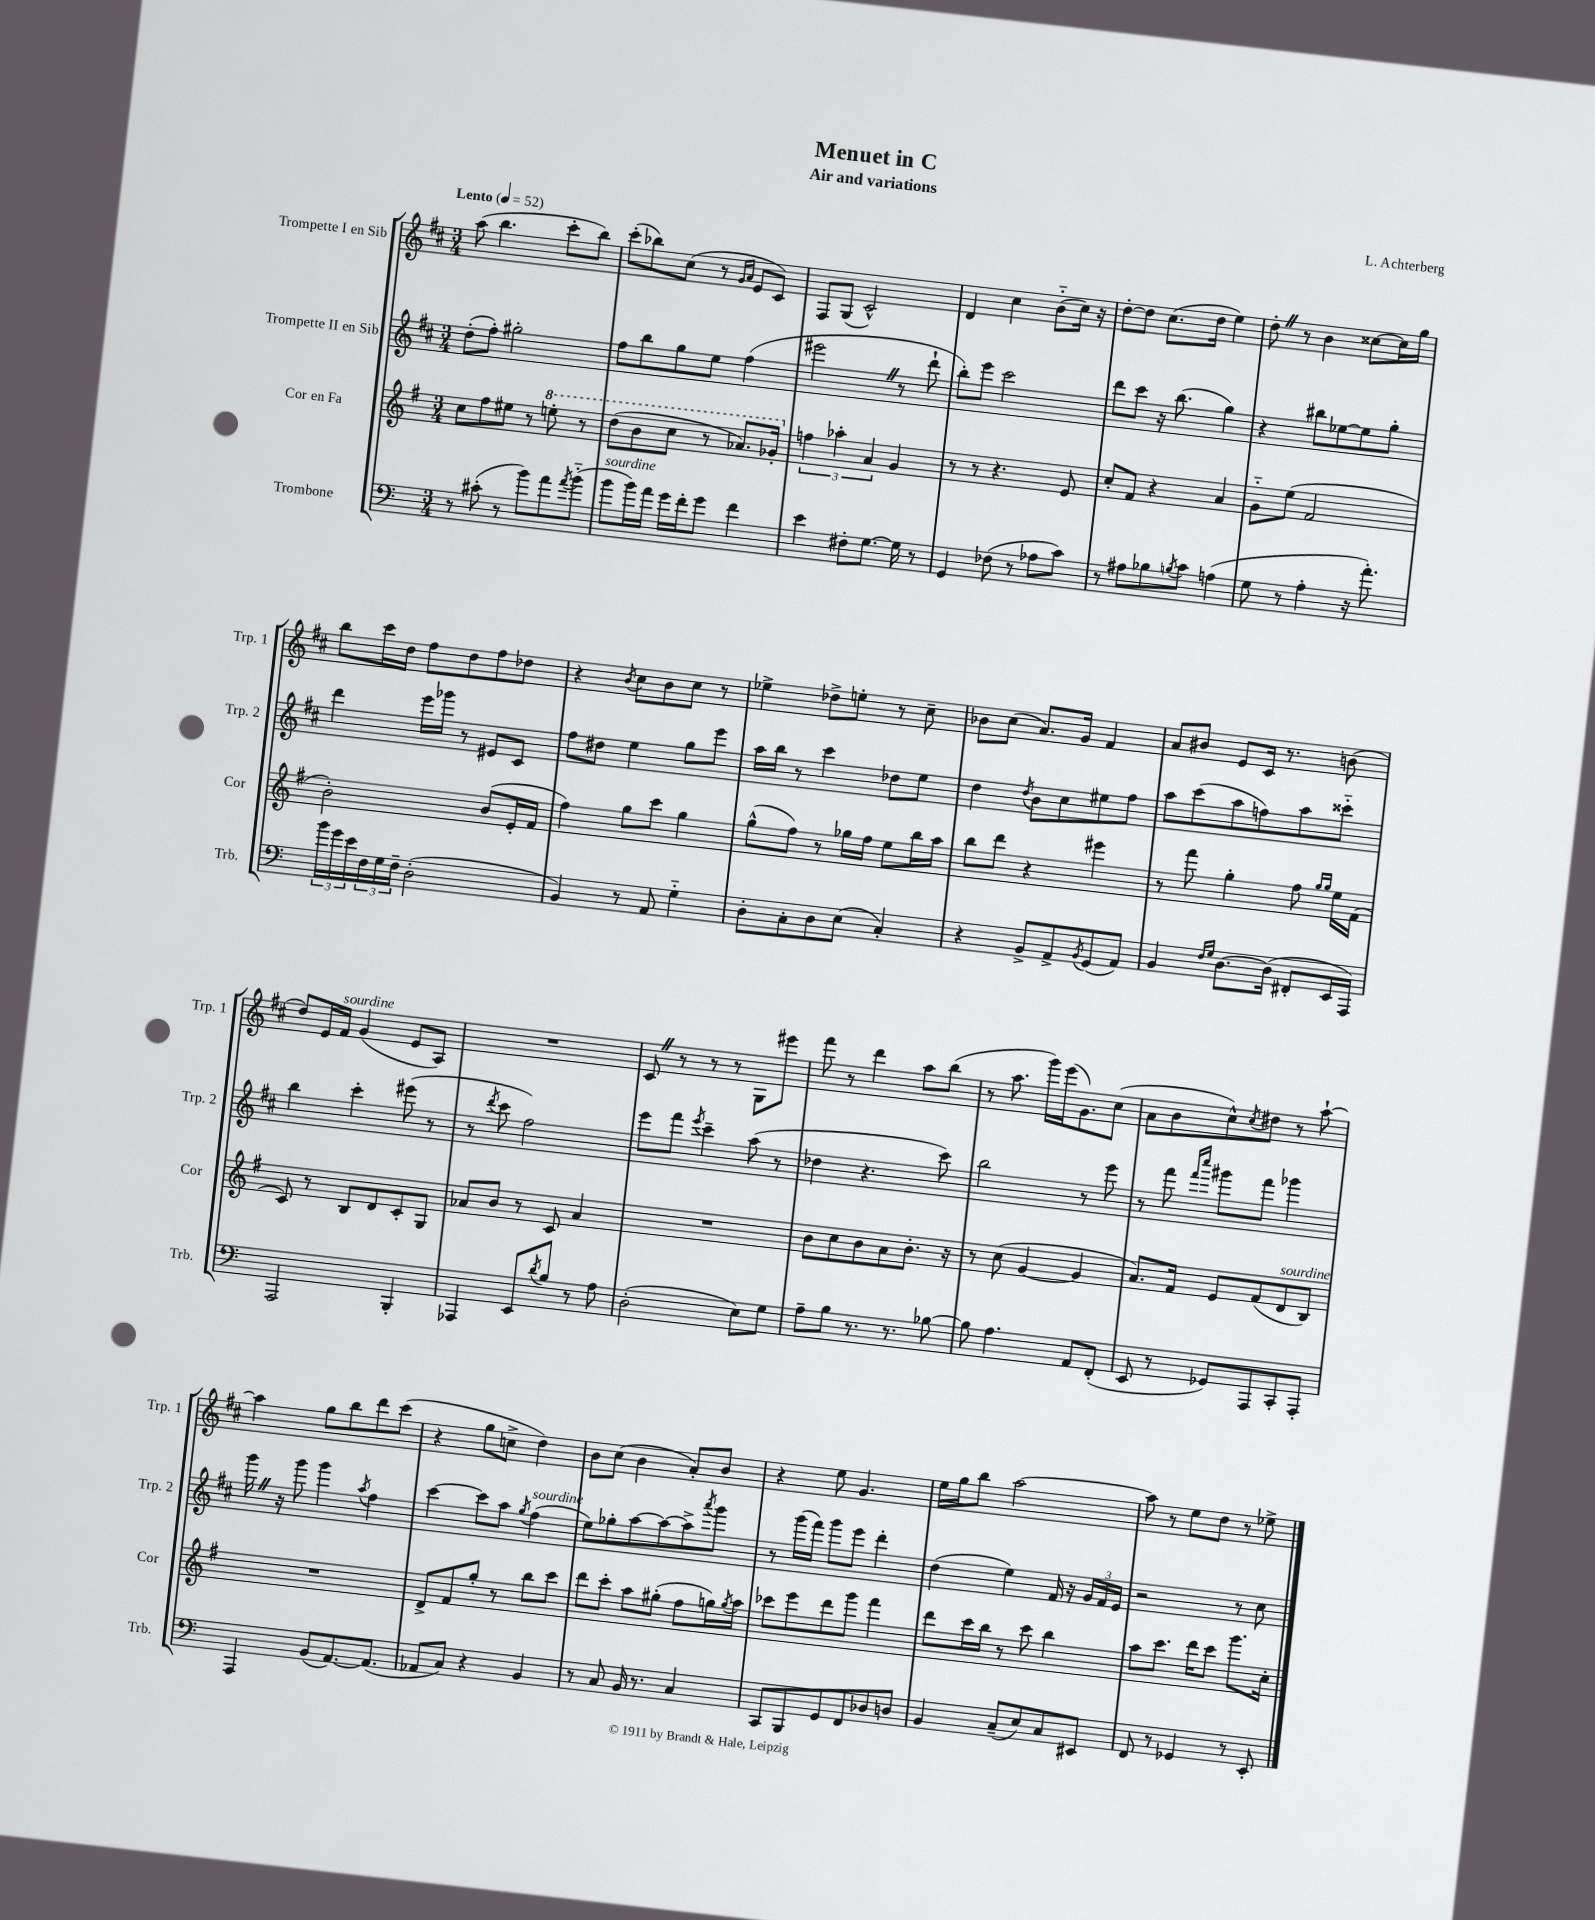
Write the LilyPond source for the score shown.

\header { title = "Menuet in C" composer = "L. Achterberg" subtitle = "Air and variations" }
<<
\new StaffGroup <<
\new Staff = "s0" \with { instrumentName = "Trompette I en Sib" shortInstrumentName = "Trp. 1" } {
    \clef treble \key d \major \numericTimeSignature \time 3/4 \tempo "Lento" 4 = 52
    a''8( b''4. cis'''8-. b''8) |
    cis'''8-.( bes''8) cis''8( r8 \grace { g'16 a'16 } e'8 cis'8) |
    fis8 g8( cis'2-^) |
    d'4 cis''4 b'8-_( cis''16) r16 |
    d''8~-. d''8 cis''8.( d''16 e''4) |
    d''8-. \once \override BreathingSign.text = \markup { \musicglyph "scripts.caesura.straight" } \breathe r8 b'4 cisis''8~ cisis''16 g''16 |
    b''8 cis'''16 d''16 fis''8 d''8 fis''8 des''8 |
    r4 \acciaccatura { b'8 } cis''8 b'8 cis''8 r8 |
    ees''4-> des''8-> e''8-. r8 cis''8-- |
    bes'8 cis''8( a'8.) g'16 fis'4 |
    a'8 bis'8 e'8 cis'16 r8. b'8( |
    d''8) e'16 fis'16^\markup { \italic "sourdine" } g'4( e'8 a8) |
    R2. |
    cis'8 \once \override BreathingSign.text = \markup { \musicglyph "scripts.caesura.straight" } \breathe r8 r8 r8 g8 eis'''8 |
    fis'''8 r8 d'''4 a''8 b''8( |
    r8 a''8. g'''16) e'''16( g'8.) cis''8( |
    a'8 b'8 cis''8-^) \acciaccatura { cis''8 } dis''8 r8 a''8~-! |
    a''4 g''8 b''8 d'''8 cis'''8( |
    r4 g''8 c''8-> d''4) |
    b'8 cis''8( b'4 a'8-.) b'8 |
    r4 e''8 g'4. |
    e''16 g''16 b''8 a''2~ |
    a''8 r8 e''8 d''8 r8 ees''8-> \bar "|." |
}
\new Staff = "s1" \with { instrumentName = "Trompette II en Sib" shortInstrumentName = "Trp. 2" } {
    \clef treble \key d \major \numericTimeSignature \time 3/4
    d''8-.( fis''8-.) gis''2-. |
    fis''8 b''8 g''8 e''8 fis''4( |
    eis'''2 \once \override BreathingSign.text = \markup { \musicglyph "scripts.caesura.straight" } \breathe r8 d'''8-! |
    b''8-.) e'''8 cis'''2 |
    d'''8 cis'''8 r16 b''8.( g''4) |
    r4 bis''8 ees''8~ ees''8 g''8-. |
    d'''4 e'''16 ges'''16 r8 eis'8 cis'8 |
    fis''8 dis''8 e''4 g''8 e'''8 |
    a''16 b''16 r8 cis'''4 des''8 e''8 |
    d''4 \acciaccatura { d''8 } b'8 cis''8 eis''8 fis''8 |
    a''8 cis'''8( a''8 f''8) a''8 cisis'''8-_ |
    b''4 cis'''4-. eis'''8( r8 |
    r8 \acciaccatura { d'''8 } cis'''8 fis''2) |
    e'''8 fis'''8 \acciaccatura { e'''8 } cis'''4-- a''8( r8 |
    des''4 r4. cis'''8) |
    b''2 r8 e'''8 |
    r8 fis'''8 \grace { fis'''16 cis''''16 } gis'''8 fis'''8 ges'''4 |
    g'''16 \once \override BreathingSign.text = \markup { \musicglyph "scripts.caesura.straight" } \breathe r16 g'''8 g'''4 \acciaccatura { a''8 } fis''4 |
    cis'''4~ cis'''8 a''8 \acciaccatura { g''8 } fis''4^\markup { \italic "sourdine" }( |
    e''8) ges''8-. a''8~ a''8~ a''8-> \acciaccatura { a'''8 } g'''8 |
    r8 g'''16( fis'''16) g'''8 e'''8 d'''4-. |
    d''4( e''4) fis'16 r16 \tuplet 3/2 { g'16 fis'16 e'16 } |
    r2 r8 cis''8 \bar "|." |
}
\new Staff = "s2" \with { instrumentName = "Cor en Fa" shortInstrumentName = "Cor" } {
    \clef treble \key g \major \numericTimeSignature \time 3/4
    c''8 fis''8 eis''8 r8 \ottava #1 e'''!8-. r8 |
    d'''8( b''8 c'''8 r8 aes''8.) ges''16-. \ottava #0 |
    \tuplet 3/2 { f''4 aes''4-. a'4 } g'4 |
    r8 r8 r4. e'8 |
    c''8-. fis'8 r4 a'4 |
    g'8-_ e''8( fis'2 |
    b'2-.) b'8( e'16-. fis'16 |
    fis''4) g''8 c'''8 g''4 |
    g''8-^( fis''8) r8 ges''16 fis''16 e''8 b''16 a''16 |
    b''8 d'''8 r4 eis'''4 |
    r8 fis'''8 g''4-. fis''8 \grace { g''16 g''16 } e''16 fis'16( |
    c'8) r8 b8 d'8 c'8-. g8 |
    aes'8 b'8 r8 c'8 aes'4 |
    R2. |
    b'8 c''8 b'8 a'8 b'8.-. r16 |
    r8 c''8( g'4~ g'4 |
    a'8.) fis'16 e'8 fis'8( d'8^\markup { \italic "sourdine" } b8) |
    R2. |
    d'8-> fis'8 g''8-. r8 b''8 c'''8 |
    d'''8 c'''8-. a''8 gis''8-.( fis''8 g''16) \acciaccatura { g''8 } a''16 |
    ces'''8 e'''8 d'''8 g'''8 fis'''4 |
    d'''8 c'''16 b''16 r8 c'''8 b''4 |
    a''8 c'''8. d'''16 c'''8 g'''8. c''16-. \bar "|." |
}
\new Staff = "s3" \with { instrumentName = "Trombone" shortInstrumentName = "Trb." } {
    \clef bass \key c \major \numericTimeSignature \time 3/4
    r8 cis'8-.( r8 b'8) a'8 \acciaccatura { a'8 } b'8-_( |
    b'8^\markup { \italic "sourdine" } b'16) a'16 g'16 f'16-. g'8 f'4 |
    e'4 fis8-. g8.~ g16 r8 |
    g,4 fes8( r8 aes8 c'8) |
    r8 ais8 bes8 \acciaccatura { b8 } c'8 a4( |
    g8 r8 a4-. r16 a'8.-.) |
    \tuplet 3/2 { b'16 g'16 e'16 } \tuplet 3/2 { f16 g16 f16-- } d2-.( |
    b,4) r8 a,8 g4-_ |
    d8-. c8-. d8 e8( c4-.) |
    r4 b,8-> a,8-> \acciaccatura { b,8 } g,8( a,8) |
    b,4 \grace { f16 g16 } d8.~ d16( fis,8-. e,16 a,,16) |
    a,,2 b,,4-. |
    aes,,4 e,8 \acciaccatura { d'8 } b8 r8 a8 |
    d2-.( e8) g8 |
    a8-- b8 r8. r8. bes8~ |
    bes8 a4. a,8 f,8-.( |
    e,8 r8 ges,8) a,,8 c,8-. a,,8-. |
    a,,4 b,8( a,8.~) a,8.( |
    aes,8 c8) r4 b,4 |
    r8 c8 b,16 r8. c4 |
    c,8 b,,8 g,8 f,8 des8 d8 |
    b,4 c8--( e8) c8 eis,8 |
    f,8 r8 ges,4 r8 e,8-. \bar "|." |
}
>>
>>
\layout { \context { \Score \remove "Bar_number_engraver" } }
